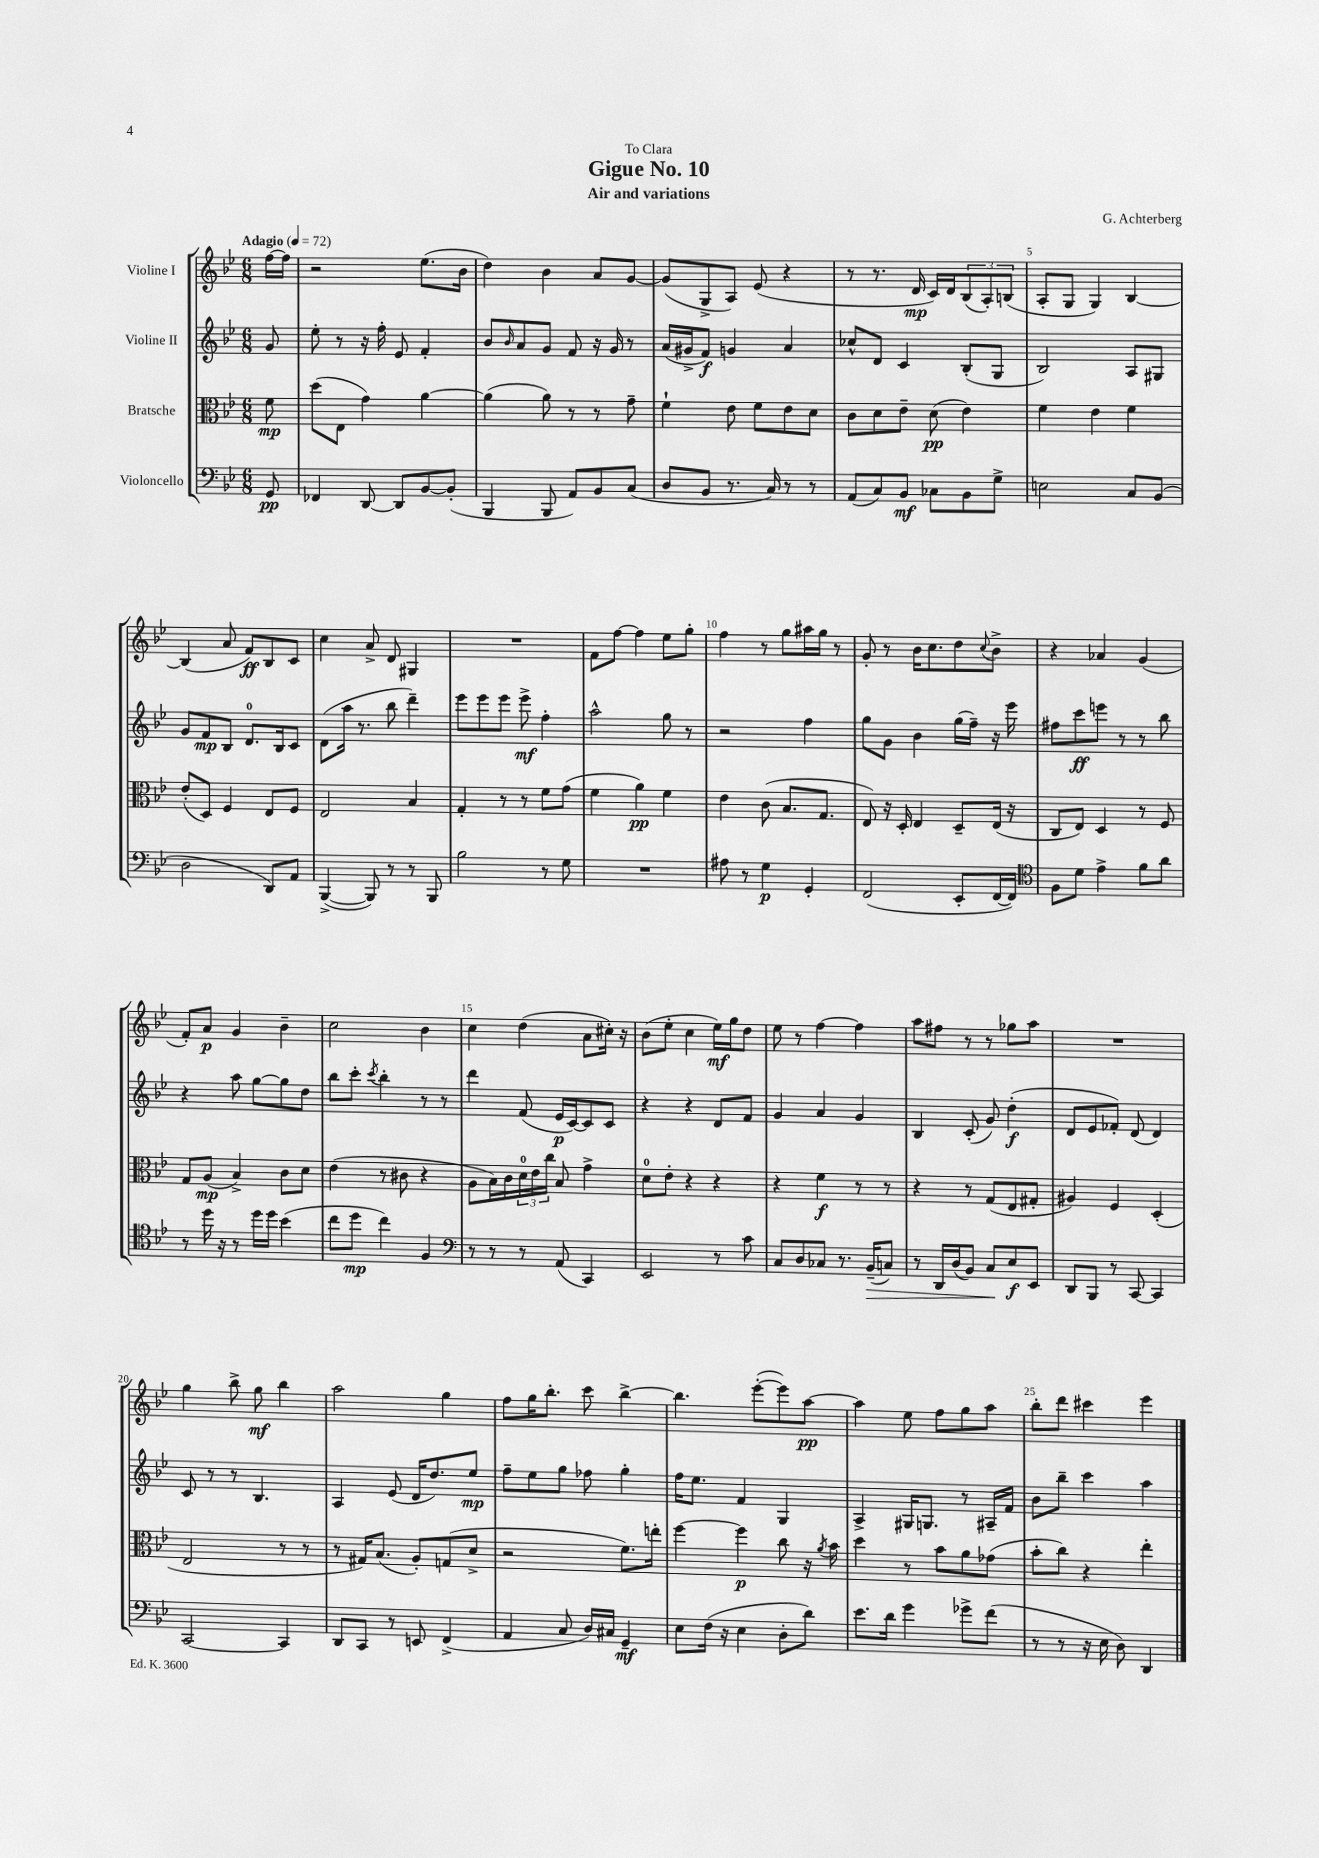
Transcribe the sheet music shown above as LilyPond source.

\header { title = "Gigue No. 10" composer = "G. Achterberg" subtitle = "Air and variations" dedication = "To Clara" }
<<
\new StaffGroup <<
\new Staff = "s0" \with { instrumentName = "Violine I" } {
    \clef treble \key bes \major \numericTimeSignature \time 6/8 \partial 8 \tempo "Adagio" 4 = 72
    f''16~ f''16 |
    r2 ees''8.( bes'16 |
    d''4) bes'4 a'8 g'8~ |
    g'8( g8-> a8) ees'8( r4 |
    r8 r8. d'16\mp c'16) d'16 \tuplet 3/2 { bes8( a8-.) b8( } |
    a8-. g8 g4) bes4~ |
    bes4( a'8 f'8\ff) bes8 c'8 |
    c''4 a'8-> d'8 gis4 |
    R2. |
    f'8 f''8~ f''4 ees''8 g''8-. |
    f''4 r8 g''8 ais''16 g''16 r8 |
    g'8-. r8 bes'16 c''8. d''8 \appoggiatura { c''8 } bes'8-> |
    r4 aes'4 g'4( |
    f'8-.) a'8\p g'4 bes'4-- |
    c''2 bes'4 |
    c''4 d''4( a'8 cis''16-.) r16 |
    bes'8( ees''8-. c''4 ees''16\mf) g''16 d''8 |
    ees''8 r8 f''4~ f''4 |
    a''8 fis''8 r8 r8 ges''8 a''8 |
    R2. |
    g''4 bes''8-> g''8\mf bes''4 |
    a''2 g''4 |
    f''8 g''16 bes''8.-. c'''8 bes''4~-> |
    bes''4. ees'''8~-.( ees'''8) a''8~\pp |
    a''4 ees''8 f''8 g''8 a''8 |
    bes''8-. d'''8 cis'''4 ees'''4 \bar "|." |
}
\new Staff = "s1" \with { instrumentName = "Violine II" } {
    \clef treble \key bes \major \numericTimeSignature \time 6/8 \partial 8
    g'8 |
    ees''8-. r8 r16 f''16-. ees'8 f'4-. |
    bes'8 \grace { bes'16 } a'8 g'8 f'8 r16 g'16 r8 |
    a'16( gis'16-> f'8\f) g'4 a'4 |
    ces''8-^ d'8 c'4 bes8-.( g8 |
    bes2) a8 gis8 |
    g'8 f'8\mp bes8 d'8.-0 bes16 c'8 |
    d'8( a''16 r8. bes''8 d'''4--) |
    ees'''8 ees'''8 ees'''8 ees'''8->\mf f''4-. |
    a''2-^ g''8 r8 |
    r2 f''4 |
    g''8 g'8 bes'4 g''16( f''16--) r16 ees'''16 |
    fis''8 c'''8\ff e'''8 r8 r8 bes''8 |
    r4 a''8 g''8~ g''8 d''8 |
    bes''8 c'''8-. \acciaccatura { c'''8 } bes''4-. r8 r8 |
    d'''4 f'8( ees'16\p c'16~) c'8 c'8 |
    r4 r4 d'8 f'8 |
    g'4 a'4 g'4 |
    bes4 c'8-.( g'8) d''4-.\f( |
    d'8 ees'8 fes'8-.) d'8( d'4) |
    c'8 r8 r8 bes4. |
    a4 ees'8( d'16 d''8.) ees''8\mp |
    f''8-- ees''8 g''8 fes''8 g''4-. |
    f''16 ees''8. f'4 g4 |
    a4-> gis16 g8. r8 ais16-- f'16 |
    bes'8 bes''8-- c'''4 a''4 \bar "|." |
}
\new Staff = "s2" \with { instrumentName = "Bratsche" } {
    \clef alto \key bes \major \numericTimeSignature \time 6/8 \partial 8
    f'8\mp |
    d''8( ees8 g'4) a'4~ |
    a'4( a'8) r8 r8 g'8-- |
    f'4-! ees'8 f'8 ees'8 d'8 |
    c'8 d'8 ees'8-- d'8\pp( ees'4) |
    f'4 ees'4 f'4 |
    ees'8-.( d8) f4 ees8 f8 |
    ees2 bes4 |
    g4-. r8 r8 f'8 g'8( |
    f'4 a'4\pp) f'4 |
    ees'4 c'8( bes8. g8. |
    ees8) r16 d16-. ees4 d8-- ees16( r16 |
    c8 ees8) d4 r8 f8 |
    g8 a8\mp( bes4->) c'8 d'8 |
    ees'4( r8 cis'8 r4 |
    a8 bes16) c'16 \tuplet 3/2 { d'16-0 ees'16 c''16 } bes8 g'4-> |
    d'8-0 ees'8-. r4 r4 |
    r4 f'4\f r8 r8 |
    r4 r8 g8( ees8 gis8-. |
    ais4) f4 d4-.( |
    ees2 r8 r8 |
    r8 gis16) bes8.( a8-.) g8( d'8-> |
    r2 f'8.) e''16-. |
    f''4~ f''4\p c''8 r16 \acciaccatura { a'8 } bes'16 |
    d''4 r8 bes'8 a'8 ges'8( |
    bes'8-. c''8) r4 ees''4-. \bar "|." |
}
\new Staff = "s3" \with { instrumentName = "Violoncello" } {
    \clef bass \key bes \major \numericTimeSignature \time 6/8 \partial 8
    g,8\pp |
    fes,4 d,8~ d,8 bes,8~ bes,8-.( |
    bes,,4 bes,,8 a,8) bes,8 c8( |
    d8 bes,8 r8. c16) r8 r8 |
    a,8( c8) bes,8\mf ces8 bes,8 g8-> |
    e2 c8 bes,8( |
    d2 d,8) a,8 |
    bes,,4~->( bes,,8) r8 r8 bes,,8 |
    bes2 r8 g8 |
    R2. |
    ais8 r8 g4\p g,4-. |
    f,2( ees,8-. f,16~ f,16) |
    \clef tenor f8 d'8 ees'4-> f'8 a'8 |
    r8 d''16 r16 r8 d''16 d''16 bes'4( |
    c''8 d''8\mp c''4) f4 |
    \clef bass r8 r8 r8 a,8( c,4) |
    ees,2 r8 c'8 |
    c8 d8 ces8 r8. bes,16--\>( c8) |
    r8 d,16 d16( bes,8) c8\! ees8\f ees,8 |
    d,8 bes,,8 r8 c,8~ c,4 |
    c,2~ c,4 |
    d,8 c,8 r8 e,8 f,4->( |
    a,4 c8 d16) cis16 g,4--\mf |
    ees8 f16( r16 ees4 d8-. d'8) |
    ees'8. d'16 g'4 ges'8-> f'8( |
    r8 r8 r16 ees16 d8) d,4 \bar "|." |
}
>>
>>
\layout { \context { \Score \override BarNumber.break-visibility = ##(#f #t #t) barNumberVisibility = #(every-nth-bar-number-visible 5) } }
